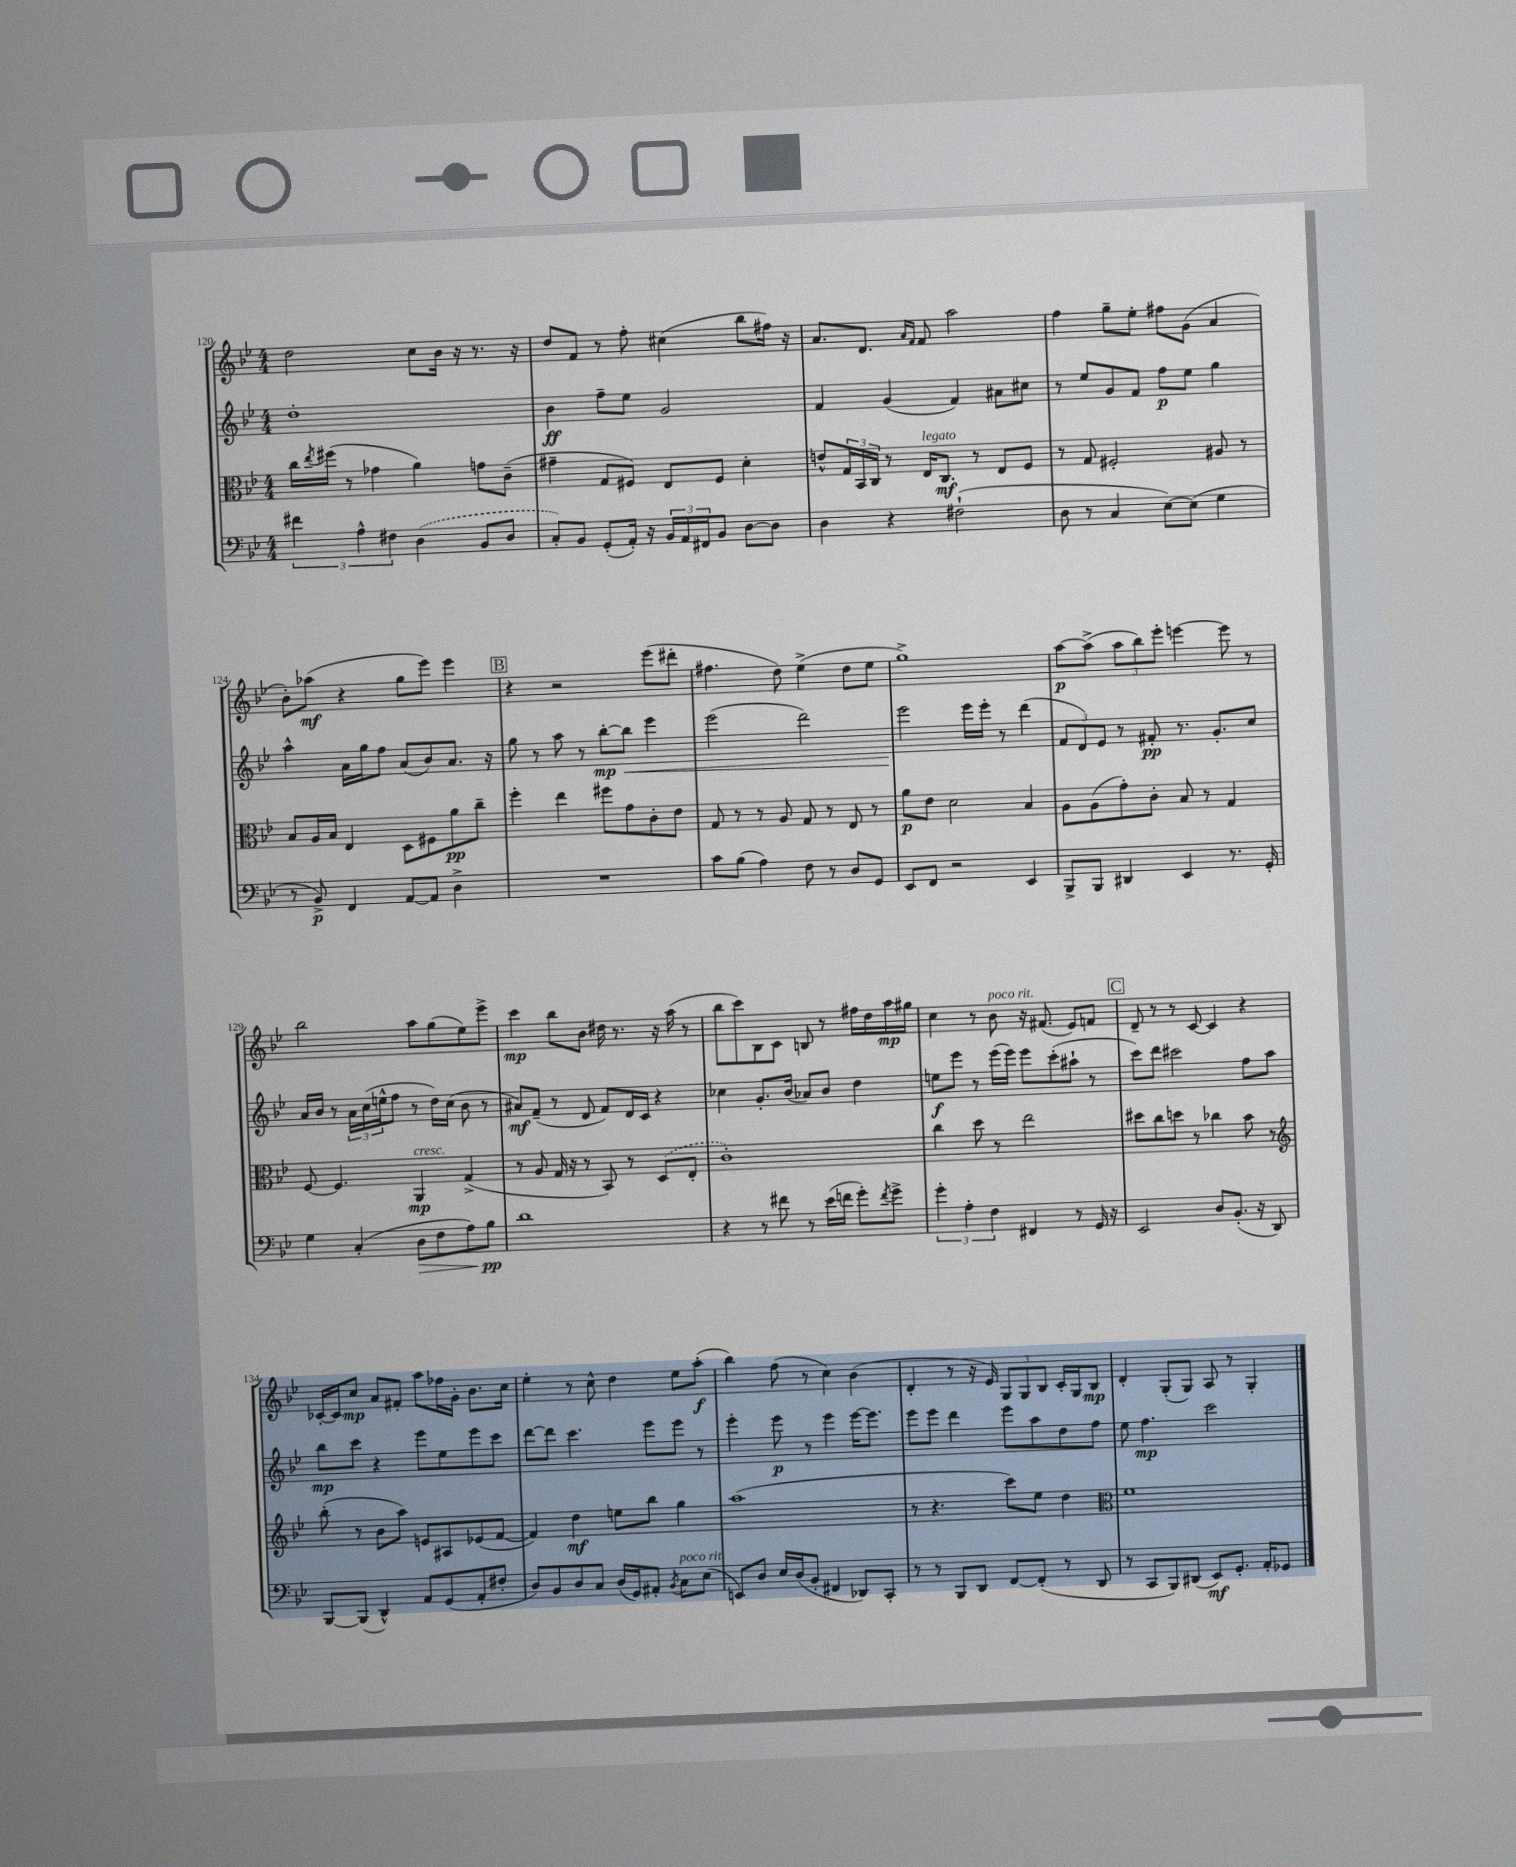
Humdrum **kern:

**kern	**dynam	**kern	**dynam	**kern	**dynam	**kern	**dynam
*part4	*part4	*part3	*part3	*part2	*part2	*part1	*part1
*staff4	*staff4	*staff3	*staff3	*staff2	*staff2	*staff1	*staff1
*clefF4	*	*clefC3	*	*clefG2	*	*clefG2	*
*k[b-e-]	*	*k[b-e-]	*	*k[b-e-]	*	*k[b-e-]	*
*M4/4	*	*M4/4	*	*M4/4	*	*M4/4	*
=120	=120	=120	=120	=120	=120	=120	=120
6f#X\	.	16cc\LL	.	1dd'	.	2dd\	.
.	.	8qee-/	.	.	.	.	.
.	.	(16ff#X\JJ	.	.	.	.	.
.	.	8r	.	.	.	.	.
6A^^\	.	.	.	.	.	.	.
.	.	4g-X\	.	.	.	.	.
6F#X\	.	.	.	.	.	.	.
(4D\	.	4a\)	.	.	.	8cc\L	.
.	.	.	.	.	.	16b-\Jk	.
.	.	.	.	.	.	16r	.
8BB-/L	.	8gn\L	.	.	.	8.r	.
8D/J	.	(8c~\J	.	.	.	.	.
.	.	.	.	.	.	16r	.
=121	=121	=121	=121	=121	=121	=121	=121
8C'/L)	.	4g#X~\	.	4b-\	ff	8dd/L	.
8BB-/J	.	.	.	.	.	8f/J	.
(8GG'/L	.	8G/L	.	8ff~\L	.	8r	.
16AA'/Jk)	.	8F#X/J)	.	8ee-\J	.	8ff'\	.
16r	.	.	.	.	.	.	.
24BB-/LL	.	8E-/L	.	2g/	.	(4cc#X\	.
24AA/	.	.	.	.	.	.	.
24FF#X/J	.	.	.	.	.	.	.
8BB-/J	.	8F#/J	.	.	.	.	.
[8D\L	.	4d'\	.	.	.	8bb-\L	.
8D\J]	.	.	.	.	.	16ff#X\Jk)	.
.	.	.	.	.	.	16r	.
=122	=122	=122	=122	=122	=122	=122	=122
4D\	.	8en^^/L	.	4f/	.	8.a/L	.
.	.	24G/L	.	.	.	.	.
.	.	24BB-/	.	.	.	.	.
.	.	.	.	.	.	8.d/J	.
.	.	24C/JJ	.	.	.	.	.
4r	.	8r	.	(4g/	.	.	.
.	.	.	.	.	.	16qqa/LL	.
.	.	.	.	.	.	16qqf/JJ	.
!	!	!LO:TX:a:i:t=legato	!	!	!	!	!
.	.	16E-/KL	.	.	.	8f/	.
.	.	8.C/J	mf	.	.	.	.
(2F#X`\	.	.	.	4f/)	.	2aa\	.
.	.	8r	.	.	.	.	.
.	.	8E-/L	.	8a#X\L	.	.	.
.	.	8F/J	.	8cc#X\J	.	.	.
=123	=123	=123	=123	=123	=123	=123	=123
8D\	.	8r	.	8r	.	4ff\	.
8r	.	8G/	.	8ee-/L	.	.	.
4C/	.	2F#X'/	.	8g/	.	8gg~\L	.
.	.	.	.	8f/J	.	8ee-'\J	.
[8E-\L)	.	.	.	8ff\L	p	8ff#X\L	.
(8E-\J]	.	.	.	8ee-\J	.	(8g\J	.
4G\	.	8A#X/	.	4gg\	.	4a/	.
.	.	8r	.	.	.	.	.
!!LO:LB:g=z
=124	=124	=124	=124	=124	=124	=124	=124
8r	.	8B-/L	.	4aa^^\	.	8b-'\L)	.
8BB-^/)	p	16A/L	.	.	.	(8aa-X\J	mf
.	.	16B-/JJ	.	.	.	.	.
4FF/	.	4E-/	.	16a\LL	.	4r	.
.	.	.	.	16gg\J	.	.	.
.	.	.	.	8ff\J	.	.	.
[8AA/L	.	8D\L	.	(8a/L	.	8gg\L	.
8AA/J]	.	8F#X\	.	8b-/)	.	8eee-\J)	.
4D^\	.	8a\	pp	8.a/J	.	4eee-\	.
.	.	8cc~\J	.	.	.	.	.
.	.	.	.	16r	.	.	.
!!LO:REH:place=s1:t=B
=125	=125	=125	=125	=125	=125	=125	=125
1r	.	4ff'\	.	8gg\	.	4r	.
.	.	.	.	8r	.	.	.
.	.	4ee-\	.	8aa\	.	2r	.
.	.	.	.	8r	.	.	.
.	.	8ff#X\L	.	[8bb-'\L	mp	.	.
!	!	!	!	!	!LO:HP:b	!	!
.	.	8g\	.	8bb-\J]	<	.	.
.	.	8c'\	.	4eee-\	.	(8eee-\L	.
.	.	8e-\J	.	.	.	8ddd#X'\J	.
=126	=126	=126	=126	=126	=126	=126	=126
8c\L	.	8G/	.	(2eee-\	.	4.ff#X\	.
(8B-\J	.	8r	.	.	.	.	.
4A\)	.	8r	.	.	.	.	.
.	.	8A/	.	.	.	8dd\)	.
8F\	.	8G/	.	2ddd\)	.	(4ee-^\	.
8r	.	8r	.	.	.	.	.
8D/L	.	8E-/	.	.	.	8dd\L	.
8GG/J	.	8r	.	.	.	8ee-\J	.
=127	=127	=127	=127	=127	=127	=127	=127
8EE-/L	.	8a\L	p	2eee-\	.	1gg^)	.
8FF/J	.	8e-\J	.	.	.	.	.
2r	.	2d\	.	.	.	.	.
.	.	.	.	16eee-\LL	[	.	.
.	.	.	.	16eee-'\JJ	.	.	.
.	.	.	.	8r	.	.	.
4EE-/	.	4B-/	.	(4ddd\	.	.	.
=128	=128	=128	=128	=128	=128	=128	=128
8BBB-^/L	.	8A\L	.	12f/L	.	[8aa\L	p
.	.	.	.	12d/)	.	.	.
8BBB-/J	.	(8A\	.	.	.	(8aa^\J]	.
.	.	.	.	12e-/J	.	.	.
4DD#X/	.	8g'\)	.	8r	.	12aa\L	.
.	.	.	.	.	.	12bb-\)	.
.	.	8c'\J	.	8f#X'/	pp	.	.
.	.	.	.	.	.	12eee-'\J	.
4EE-/	.	8B-/	.	8.r	.	[4eeen\	.
.	.	8r	.	.	.	.	.
.	.	.	.	8.g'/L	.	.	.
8.r	.	4G/	.	.	.	8eee\]	.
.	.	.	.	8cc/J	.	8r	.
16GG'/	.	.	.	.	.	.	.
!!LO:LB:g=z
=129	=129	=129	=129	=129	=129	=129	=129
4G\	.	[8F/	.	16a/LL	.	2bb-\	.
.	.	.	.	16b-/JJ	.	.	.
.	.	4.F/]	.	8r	.	.	.
(4C'/	.	.	.	24a\LL	.	.	.
.	.	.	.	(24cc\	.	.	.
.	.	.	.	24een^^\J	.	.	.
.	.	.	.	8ff\J	.	.	.
!	!	!LO:TX:a:i:t=cresc.	!	!	!	!	!
!	!LO:HP:b	!	!	!	!	!	!
8D\L	>	4AA/	mp	8r	.	8aa\L	.
8F\	.	.	.	16dd\LL)	.	(8gg\	.
.	.	.	.	(16cc\JJ	.	.	.
8A\)	.	(4G^/	.	8b-\	.	8ee-\)	.
8B-\J	pp	.	.	8r	.	8eee-^\J	.
.	]	.	.	.	.	.	.
=130	=130	=130	=130	=130	=130	=130	=130
1d	.	8r	.	8a#X/L)	mf	4ccc\	mp
.	.	8A/	.	(8f~/J	.	.	.
.	.	16G/	.	8r	.	8bb-\L	.
.	.	16r	.	.	.	.	.
.	.	8r	.	8d/	.	8b-\J	.
.	.	8BB-/)	.	8f/L)	.	16dd#X\	.
.	.	.	.	.	.	8.r	.
.	.	8r	.	16d/L	.	.	.
.	.	.	.	16c/JJ	.	.	.
.	.	(8D/L	.	4r	.	16r	.
.	.	.	.	.	.	(16aa\	.
.	.	8E-'/J	.	.	.	8r	.
=131	=131	=131	=131	=131	=131	=131	=131
4r	.	1c')	.	4cc-X\	.	8bb-\L	.
.	.	.	.	.	.	8ccc\)	.
8r	.	.	.	8.g'/L	.	8B-\	.
8f#X\	.	.	.	.	.	8c\J	.
.	.	.	.	(16b-/Jk	.	.	.
8r	.	.	.	8a-X/L)	.	8Bn/	.
(16e-\LL	.	.	.	8b-/J	.	8r	.
16fn\JJ	.	.	.	.	.	.	.
8g'\L)	.	.	.	4dd\	.	16ff#X\LL	.
.	.	.	.	.	.	16dd\	.
8qf/	.	.	.	.	.	.	.
8g^\J	.	.	.	.	.	16aa\	mp
.	.	.	.	.	.	16gg#X\JJ	.
=132	=132	=132	=132	=132	=132	=132	=132
6g'\	.	4cc\	.	8een\L	f	4cc\	.
.	.	.	.	8eee-\J	.	.	.
6A'\	.	.	.	.	.	.	.
.	.	8dd\	.	8r	.	8r	.
6F\	.	.	.	.	.	.	.
!	!	!	!	!	!	!LO:TX:a:i:t=poco rit.	!
.	.	8r	.	(16eee-\LL	.	8b-\	.
.	.	.	.	16eee-\JJ)	.	.	.
4FF#X/	.	2ee-\	.	8eee-\L	.	16r	.
.	.	.	.	.	.	(8.f#X/	.
.	.	.	.	(8ccc'\	.	.	.
8r	.	.	.	8aa#X`\J	.	8e-/L)	.
16GG/	.	.	.	8r	.	8fn/J	.
16r	.	.	.	.	.	.	.
!!LO:REH:place=s1:t=C
=133	=133	=133	=133	=133	=133	=133	=133
2EE-/	.	8dd#X\L	.	8ccc\L)	.	8d~/	.
.	.	8cc\	.	8ddd\J	.	8r	.
.	.	8ddn\J	.	2ccc#X\	.	8r	.
.	.	8r	.	.	.	[8c/	.
8D/L	.	4cc-X\	.	.	.	4c/]	.
(8.BB-'/J	.	.	.	.	.	.	.
.	.	8b-\	.	8ff\L	.	4r	.
16r	.	.	.	.	.	.	.
8DD/)	.	8r	.	8aa\J	.	.	.
!!LO:LB:g=z
=134	=134	=134	=134	=134	=134	=134	=134
*	*	*clefG2	*	*	*	*	*
[8BBB-/L	.	(8bb-'\	.	8bb-\L	mp	[16c-X'/LL	.
.	.	.	.	.	.	16c-/J]	.
(8BBB-/J]	.	8r	.	8ccc\J	.	8cc/J	mp
4DD^^/)	.	8b-\L	.	4r	.	8a/L	.
.	.	8aa\J)	.	.	.	8f#X'/J	.
8AA/L	.	8en/L	.	8eee-\L	.	8aa\L	.
(8GG/	.	8A#X/	.	8ee-\	.	16ff-X\L	.
.	.	.	.	.	.	16g'\JJ	.
8AA'/	.	(8e-X/	.	8eee-\	.	8.b-\L	.
8F#X'/J	.	[8f/J	.	8ccc\J	.	.	.
.	.	.	.	.	.	16cc\Jk	.
=135	=135	=135	=135	=135	=135	=135	=135
8D/L)	.	4f/])	.	[8ddd\L	.	4ee-'\	.
8BB-/	.	.	.	8ddd\J]	.	.	.
8D/	.	4dd\	mf	4.ccc\	.	8r	.
8C/J	.	.	.	.	.	8cc^^\	.
(16D/LL	.	8een\L	.	.	.	4dd\	.
16GG/J)	.	.	.	.	.	.	.
8AA#X'/J	.	8bb-\J	.	8eee-\L	.	.	.
8qBB-/	.	.	.	.	.	.	.
!LO:TX:a:i:t=poco rit.	!	!	!	!	!	!	!
8C\L	.	4gg\	.	8eee-\J	.	8ee-\L	.
(8E-\J	.	.	.	8r	.	(8aa'\J	f
=136	=136	=136	=136	=136	=136	=136	=136
8EEn/L)	.	(1aa	.	4eee-'\	.	4bb-\)	.
8D/J	.	.	.	.	.	.	.
16E-/LL	.	.	.	8eee-\	p	(8ff\	.
(16D/J	.	.	.	.	.	.	.
8BB-'/J	.	.	.	8r	.	8r	.
4FF#X/	.	.	.	4eee-\	.	4cc\)	.
8DD-X/L)	.	.	.	[16eee-\KL	.	(4b-\	.
.	.	.	.	8.eee-\J]	.	.	.
8CC'/J	.	.	.	.	.	.	.
=137	=137	=137	=137	=137	=137	=137	=137
8r	.	8r	.	8eee-\L	.	4d'/	.
8r	.	4.r	.	8eee-\J	.	.	.
8BBB-/L	.	.	.	4ddd\	.	8r	.
8DD/J	.	.	.	.	.	16r	.
.	.	.	.	.	.	16e-/)	.
[8FF/L	.	8ccc\L)	.	8eee-\L	.	12G/L	.
.	.	.	.	.	.	12G/	.
(8FF'/J]	.	8ee-\J	.	8aa\	.	.	.
.	.	.	.	.	.	12B-/J	.
8r	.	4dd\	.	8dd\	.	16c'/LL	.
.	.	.	.	.	.	16G/J	.
8DD/	.	.	.	8ff\J	.	8B-/J	mp
=138	=138	=138	=138	=138	=138	=138	=138
*	*	*clefC3	*	*	*	*	*
8r	.	1f	.	8ee-\	.	4d'/	.
8CC/L	.	.	.	4.ff\	mp	.	.
8BBB-/)	.	.	.	.	.	(8G'/L	.
(8DD#X/J	.	.	.	.	.	8G/J)	.
8EE-/L)	mf	.	.	2ccc\	.	8A/	.
8.GG'/J	.	.	.	.	.	8r	.
.	.	.	.	.	.	4G'/	.
16AA'/KL	.	.	.	.	.	.	.
8GG-X/J	.	.	.	.	.	.	.
==	==	==	==	==	==	==	==
*-	*-	*-	*-	*-	*-	*-	*-
